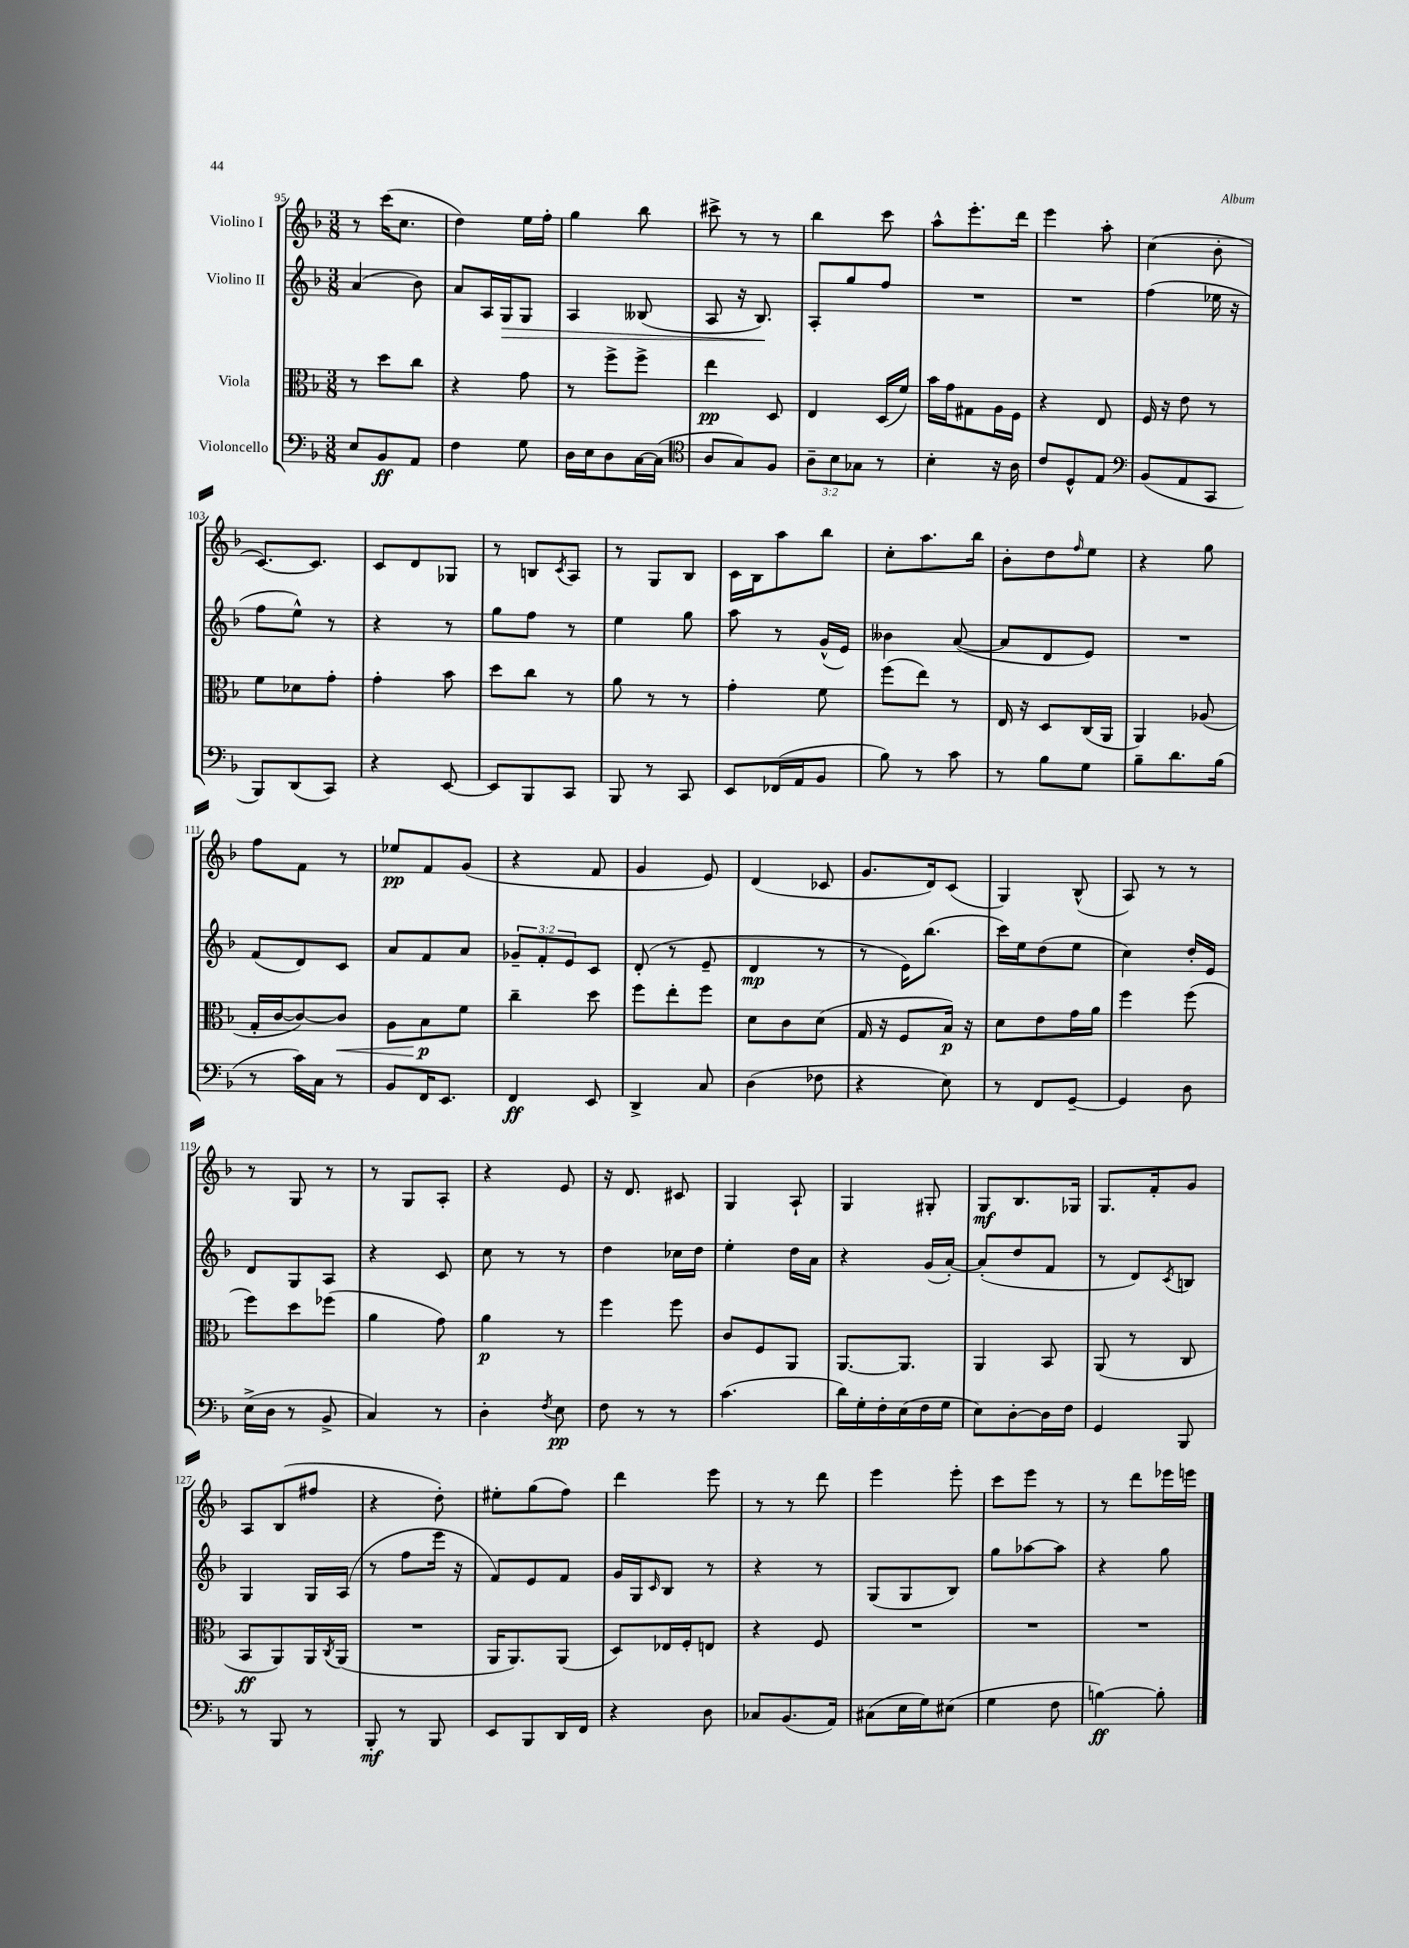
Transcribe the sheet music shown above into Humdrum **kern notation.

**kern	**kern	**kern	**kern
*staff4	*staff3	*staff2	*staff1
*clefF4	*clefC3	*clefG2	*clefG2
*k[b-]	*k[b-]	*k[b-]	*k[b-]
*M3/8	*M3/8	*M3/8	*M3/8
8E	8r	(4a	8r
8BB-	8dd	.	(16ccc
.	.	.	8.cc
8AA	8cc	8b-)	.
=	=	=	=
4F	4r	8a	4dd)
.	.	16A	.
.	.	16G	.
8G	8g	8G	16ee
.	.	.	16ff'
=	=	=	=
16D	8r	4A	4gg
16E	.	.	.
8D	8ff^	.	.
[16C	8ff^	(8B--	8bb-
(16C]	.	.	.
=	=	=	=
*clefC4	*	*	*
8A	4ee	8A	8ccc#^
8G)	.	16r	8r
.	.	8.B-)	.
8F	8D	.	8r
=	=	=	=
12A~	4E	8A'	4bb-
12B-	.	.	.
.	.	8gg	.
12G-	.	.	.
8r	(16D	8ff	8ccc
.	16f)	.	.
=	=	=	=
4B-'	16b-	4.r	8aa^^
.	16g	.	.
.	8G#	.	8.eee'
16r	16A	.	.
16A	16F	.	16ddd
=	=	=	=
8c	4r	4.r	4eee
8D^^	.	.	.
8E	8E	.	8aa'
=	=	=	=
*clefF4	*	*	*
(8BB-	16F	(4ff	(4cc
.	16r	.	.
8AA	8e	.	.
8CC	8r	16ee-	8b-'
.	.	16r	.
=	=	=	=
8BBB-)	8f	8ff	[8.c)
(8DD	8d-	8ee^^)	.
.	.	.	8.c]
8CC)	8g'	8r	.
=	=	=	=
4r	4g'	4r	8c
.	.	.	8d
[8EE	8b-	8r	8G-
=	=	=	=
8EE]	8dd	8gg	8r
8BBB-	8cc	8ff	8B
.	.	.	8qc
8CC	8r	8r	8A
=	=	=	=
8BBB-	8a	4ee	8r
8r	8r	.	8G
8CC	8r	8gg	8B-
=	=	=	=
8EE	4g'	8aa	16c
.	.	.	16B-
(16FF-	.	8r	8aa
16AA	.	.	.
8BB-	8f	(16g^^	8bb-
.	.	16e)	.
=	=	=	=
8B-)	(8ff	4b--	8cc'
8r	8ee)	.	8.aa
8c	8r	([8a	.
.	.	.	16bb-
=	=	=	=
8r	16E	8a]	8b-'
.	16r	.	.
8B-	8D	8d	8dd
.	.	.	16qqff
8G	(16C	8e)	8ee
.	16AA	.	.
=	=	=	=
8B-~	4AA)	4.r	4r
8.d	.	.	.
.	(8A-	.	8gg
(16B-	.	.	.
=	=	=	=
8r	16G'	(8f	8ff
.	[16c	.	.
16c)	8c_)	8d)	8f
16C	.	.	.
8r	8c]	8c	8r
=	=	=	=
8BB-	8A	8a	8ee-
16FF	8B-	8f	8f
8.EE	.	.	.
.	8f	8a	(8g
=	=	=	=
4FF	4cc~	12g-~	4r
.	.	12f'	.
.	.	12e	.
8EE	8dd	8c	8f
=	=	=	=
4DD^	8ff	(8d'	4g
.	8ee'	8r	.
8C	8ff	8e~	8e)
=	=	=	=
(4D	8d	4d	(4d
.	8c	.	.
8F-	(8d	8r	8c-
=	=	=	=
4r	16G	8r	8.g
.	16r	.	.
.	8F	16e)	.
.	.	(8.bb-	16d)
8E)	16B-)	.	(8c
.	16r	.	.
=	=	=	=
8r	8d	16ccc)	4G)
.	.	16ee	.
8FF	8e	(8dd	.
[8GG~	16g	8ee	(8B-^^
.	16a	.	.
=	=	=	=
4GG]	4ff	4cc)	8A)
.	.	.	8r
8D	(8ff	16dd'	8r
.	.	16e	.
=	=	=	=
(16E^	8ff)	8d	8r
16D	.	.	.
8r	8dd	8G	8G
8BB-^	(8ff-	8A	8r
=	=	=	=
4C)	4a	4r	8r
.	.	.	8G
8r	8g)	8c	8A'
=	=	=	=
4D'	4a	8cc	4r
.	.	8r	.
8qF	.	.	.
8E	8r	8r	8e
=	=	=	=
8F	4ff	4dd	16r
.	.	.	8.d
8r	.	.	.
8r	8ff	16cc-	8c#
.	.	16dd	.
=	=	=	=
(4.c	8c	4ee'	4G
.	8F	.	.
.	8AA	16dd	8A`
.	.	16a	.
=	=	=	=
16d)	[8.AA	4r	4G
16G'	.	.	.
16F'	.	.	.
(16E	8.AA]	.	.
16F	.	(16g	8G#'
16G	.	[16a')	.
=	=	=	=
8E)	4AA	(8a']	8G
[8D'	.	8dd	8.B-
16D]	8BB-	8f	.
16F	.	.	16G-
=	=	=	=
4GG	(8AA	8r	8.G
.	8r	8d)	.
.	.	.	16f'
.	.	8qc	.
8BBB-	8C	8B	8g
=	=	=	=
8r	8BB-	4G	8A
8BBB-	8AA)	.	(8B-
8r	16AA	16G	8ff#
.	8qC	.	.
.	(16AA	(16A	.
=	=	=	=
8BBB-'	4.r	8r	4r
8r	.	8ff	.
8BBB-	.	16eee	8dd')
.	.	16r	.
=	=	=	=
8EE	16AA	8f)	8ee#'
.	8.AA)	.	.
8BBB-	.	8e	(8gg
16DD	(8AA	8f	8ff)
16FF	.	.	.
=	=	=	=
4r	8D)	16g	4ddd
.	.	16G	.
.	.	16qqc	.
.	16E-	8B-	.
.	16F'	.	.
8D	8E	8r	8eee
=	=	=	=
8C-	4r	4r	8r
(8.BB-	.	.	8r
.	8F	8r	8ddd
16AA)	.	.	.
=	=	=	=
(8C#	4.r	(8G	4eee
16E	.	8G	.
16G)	.	.	.
(8E#	.	8B-)	8eee'
=	=	=	=
4G	4.r	8gg	8ccc
.	.	[8aa-	8eee
8F	.	8aa-]	8r
=	=	=	=
[4B)	4.r	4r	8r
.	.	.	8ddd
8B']	.	8gg	16eee-
.	.	.	16eee
==	==	==	==
*-	*-	*-	*-
